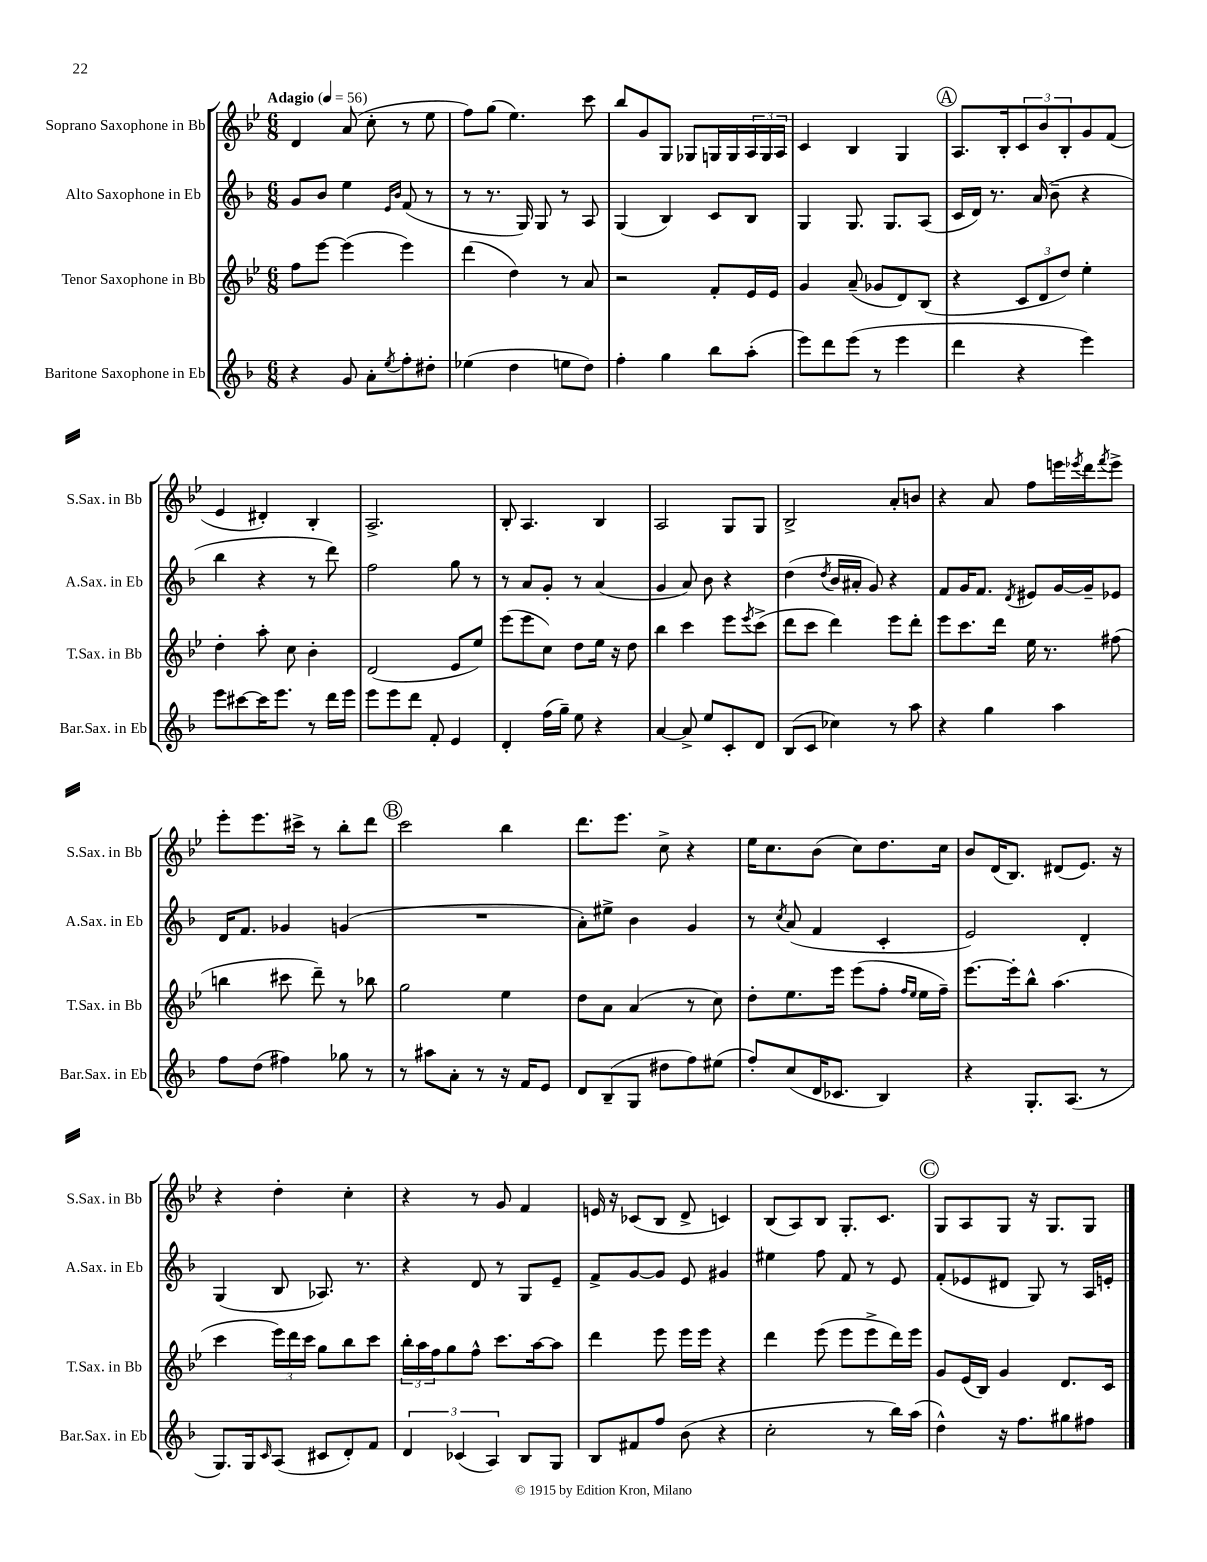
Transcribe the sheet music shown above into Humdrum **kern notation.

**kern	**kern	**kern	**kern
*part4	*part3	*part2	*part1
*staff4	*staff3	*staff2	*staff1
*I"Baritone Saxophone in Eb	*I"Tenor Saxophone in Bb	*I"Alto Saxophone in Eb	*I"Soprano Saxophone in Bb
*I'Bar.Sax. in Eb	*I'T.Sax. in Bb	*I'A.Sax. in Eb	*I'S.Sax. in Bb
*clefG2	*clefG2	*clefG2	*clefG2
*k[b-]	*k[b-e-]	*k[b-]	*k[b-e-]
*M6/8	*M6/8	*M6/8	*M6/8
*MM56	*MM56	*MM56	*MM56
=1	=1	=1	=1
!	!	!	!LO:TX:a:B:t=Adagio
4r	8ff\L	8g/L	4d/
.	[8eee-\J	8b-/J	.
8g/	(4eee-\]	4ee\	(8a/
8a'\L	.	.	8cc'\
.	.	16qqe/LL	.
8qee/	.	16qqb-/JJ	.
8ff'\	4eee-\)	(8f/	8r
8dd#X'\J	.	8r	8ee-\
=2	=2	=2	=2
(4ee-X\	(4ddd\	8r	8ff\L)
.	.	8.r	(8gg\J
4dd\	4dd\)	.	4.ee-\)
.	.	16G/)	.
.	.	8G/	.
8een\L	8r	8r	.
8dd\J)	8a/	8A/	8ccc\
=3	=3	=3	=3
4ff'\	2r	(4G/	8bb-/L
.	.	.	8g/
4gg\	.	4B-/)	8G/J
.	.	.	8G-X/L
8bb-\L	8f'/L	8c/L	16Gn/L
.	.	.	16G/
(8aa'\J	16e-/L	8B-/J	24A/
.	.	.	24G/
.	16e-/JJ	.	.
.	.	.	24A/JJ
=4	=4	=4	=4
8eee\L)	4g/	4G/	4c/
8ddd\	.	.	.
(8eee\J	(8a~/	8.G/	4B-/
8r	8g-X/L	.	.
.	.	8.G/L	.
4eee\	8d/)	.	4G/
.	(8B-/J	(8A/J	.
!!LO:REH:place=s1:t=A
=5	=5	=5	=5
4ddd\	4r	16c/LL	8.A/L
.	.	16d/JJ)	.
.	.	8.r	.
.	.	.	16B-'/k
4r	12c/L	.	12c/
.	.	(16a/	.
.	12d/	.	12b-/
.	.	8b-~\	.
.	12dd/J)	.	12B-'/
4eee\)	4ee-'\	4r	8g/
.	.	.	(8f/J
!!LO:LB:g=z
=6	=6	=6	=6
8eee\L	4dd'\	4bb-\	4e-/
[8ccc#X\	.	.	.
16ccc#\K]	8aa'\	4r	4d#X'/)
8.eee\J	.	.	.
.	8cc\	.	.
8r	4b-'\	8r	4B-'/
16ddd\LL	.	8ddd\)	.
16eee\JJ	.	.	.
=7	=7	=7	=7
8eee\L	(2d/	2ff\	2.A^/
8eee\	.	.	.
8ddd\J	.	.	.
8f'/	.	.	.
4e/	8e-/L	8gg\	.
.	8ee-/J)	8r	.
=8	=8	=8	=8
4d'/	(8eee-\L	8r	8B-'/
.	8eee-\	8a/L	4.A/
(16ff\LL	8cc\J)	8g'/J	.
16gg~\JJ)	.	.	.
8ee\	8dd\L	8r	.
4r	16ee-\Jk	(4a/	4B-/
.	16r	.	.
.	8dd\	.	.
=9	=9	=9	=9
[4a/	4bb-\	4g/	2A/
8a^/]	4ccc\	8a/)	.
8ee/L	.	8b-\	.
8c'/	8eee-\L	4r	8G/L
.	8qeee-/	.	.
8d/J	(8ccc^\J	.	8G/J
=10	=10	=10	=10
(8B-/L	8ddd\L	(4dd\	2B-^/
8c/J	8ccc\J	.	.
.	.	8qdd/	.
4cc-X\)	4ddd\)	16b-/LL	.
.	.	16a#X'/JJ	.
.	.	8g/)	.
8r	8eee-\L	4r	8a'/L
8aa\	8ddd'\J	.	8bn/J
=11	=11	=11	=11
4r	8eee-\L	8f/L	4r
.	8.ccc\	16g/K	.
.	.	8.f/J	.
4gg\	.	.	8a/
.	16ddd\Jk	.	.
.	.	8qd/	.
.	16ee-\	8e#X/L	8ff\L
.	8.r	.	.
4aa\	.	[16g/L	16eeen\L
.	.	.	8qeee-X/
.	.	16g~/J]	16ddd\J
.	.	.	8qfff/
.	(8ff#X\	8e-X/J	8eee-^\J
!!LO:LB:g=z
=12	=12	=12	=12
8ff\L	4bbn\	16d/KL	8eee-'\L
.	.	8.f/J	.
(8dd\J	.	.	8.eee-\
4ff#X\)	8ccc#X\	4g-X/	.
.	.	.	16ccc#X^\Jk
.	8ddd~\)	.	8r
8gg-X\	8r	(4gn/	8bb-'\L
8r	8bb-X\	.	8ddd\J
!!LO:REH:place=s1:t=B
=13	=13	=13	=13
8r	2gg\	2.r	2ccc\
8aa#X\L	.	.	.
8a'\J	.	.	.
8r	.	.	.
16r	4ee-\	.	4bb-\
16f/KL	.	.	.
8e/J	.	.	.
=14	=14	=14	=14
8d/L	8dd\L	8a'\L)	8.ddd\L
(8B-~/	8a\J	8ee#X^\J	.
.	.	.	8.eee-\J
8G/J	(4a/	4b-\	.
8dd#X\L	.	.	8cc^\
8ff\)	8r	4g/	4r
(8ee#X\J	8cc\)	.	.
=15	=15	=15	=15
8ff'/L)	8dd'\L	8r	16ee-\KL
.	.	.	8.cc\
.	.	8qcc/	.
(8cc/	8.ee-\	(8a/	.
16d/K	.	4f/	(8b-\J
8.c-X/J	16eee-\Jk	.	.
.	(8eee-\L	.	8cc\L)
4B-/)	8ff'\J	4c'/	8.dd\
.	16qqff/LL	.	.
.	16qqee-/JJ	.	.
.	16ee-\LL	.	.
.	16ff~\JJ)	.	16cc\Jk
=16	=16	=16	=16
4r	[8.eee-\L	2e/)	8b-/L
.	.	.	(16d/K
.	16eee-'\k]	.	8.B-/J)
8.G'/L	8bb-^^\J	.	.
.	(4.aa\	.	(8d#X/L
(8.A/J	.	.	.
.	.	4d'/	8.e-/J)
8r	.	.	.
.	.	.	16r
!!LO:LB:g=z
=17	=17	=17	=17
8.G/L)	4ccc\	(4G/	4r
16G/k	.	.	.
16qqc/	.	.	.
(8A/J	24eee-\LL)	8B-/	4dd'\
.	24ddd\	.	.
.	24ccc\JJ	.	.
8c#X/L	8gg\L	8.A-X/)	.
8d'/)	8bb-\	.	4cc'\
.	.	8.r	.
8f/J	8ccc\J	.	.
=18	=18	=18	=18
6d/	24bb-'\LL	4r	4r
.	24aa\	.	.
.	24ff\J	.	.
.	8gg\	.	.
(6c-X/	.	.	.
.	8ff^^\J	8d/	8r
6A/)	.	.	.
.	8.ccc\L	8r	8g/
8B-/L	.	8G/L	4f/
.	[16aa\k	.	.
8G/J	8aa\J]	8e~/J	.
=19	=19	=19	=19
8B-/L	4ddd\	8f^/L	16en/
.	.	.	16r
8f#X/	.	[8g/	(8c-X/L
8ff/J	8eee-\	8g/J]	8B-/J
(8b-\	16eee-\LL	8e/	8d^/
.	16eee-\JJ	.	.
4r	4r	4g#X/	4cn/)
=20	=20	=20	=20
2cc'\	4ddd\	4ee#X\	(8B-/L
.	.	.	8A/)
.	(8eee-\	8ff\	8B-/J
.	8eee-\L	8f/	8.G'/L
8r	8eee-^\	8r	.
.	.	.	8.c/J
16bb-\LL)	16ddd\L)	8e/	.
(16aa\JJ	16eee-\JJ	.	.
!!LO:REH:place=s1:t=C
=21	=21	=21	=21
4dd^^\)	8g/L	(8f'/L	8G/L
.	(16e-/L	8e-X/	8A/
.	16B-/JJ)	.	.
16r	4g/	8d#X/J	8G/J
8.ff\L	.	.	.
.	.	8G/)	16r
.	.	.	8.G/L
8gg#X\	8.d/L	8r	.
8ff#X\J	.	16A/LL	8G/J
.	16c/Jk	16en'/JJ	.
==	==	==	==
*-	*-	*-	*-
